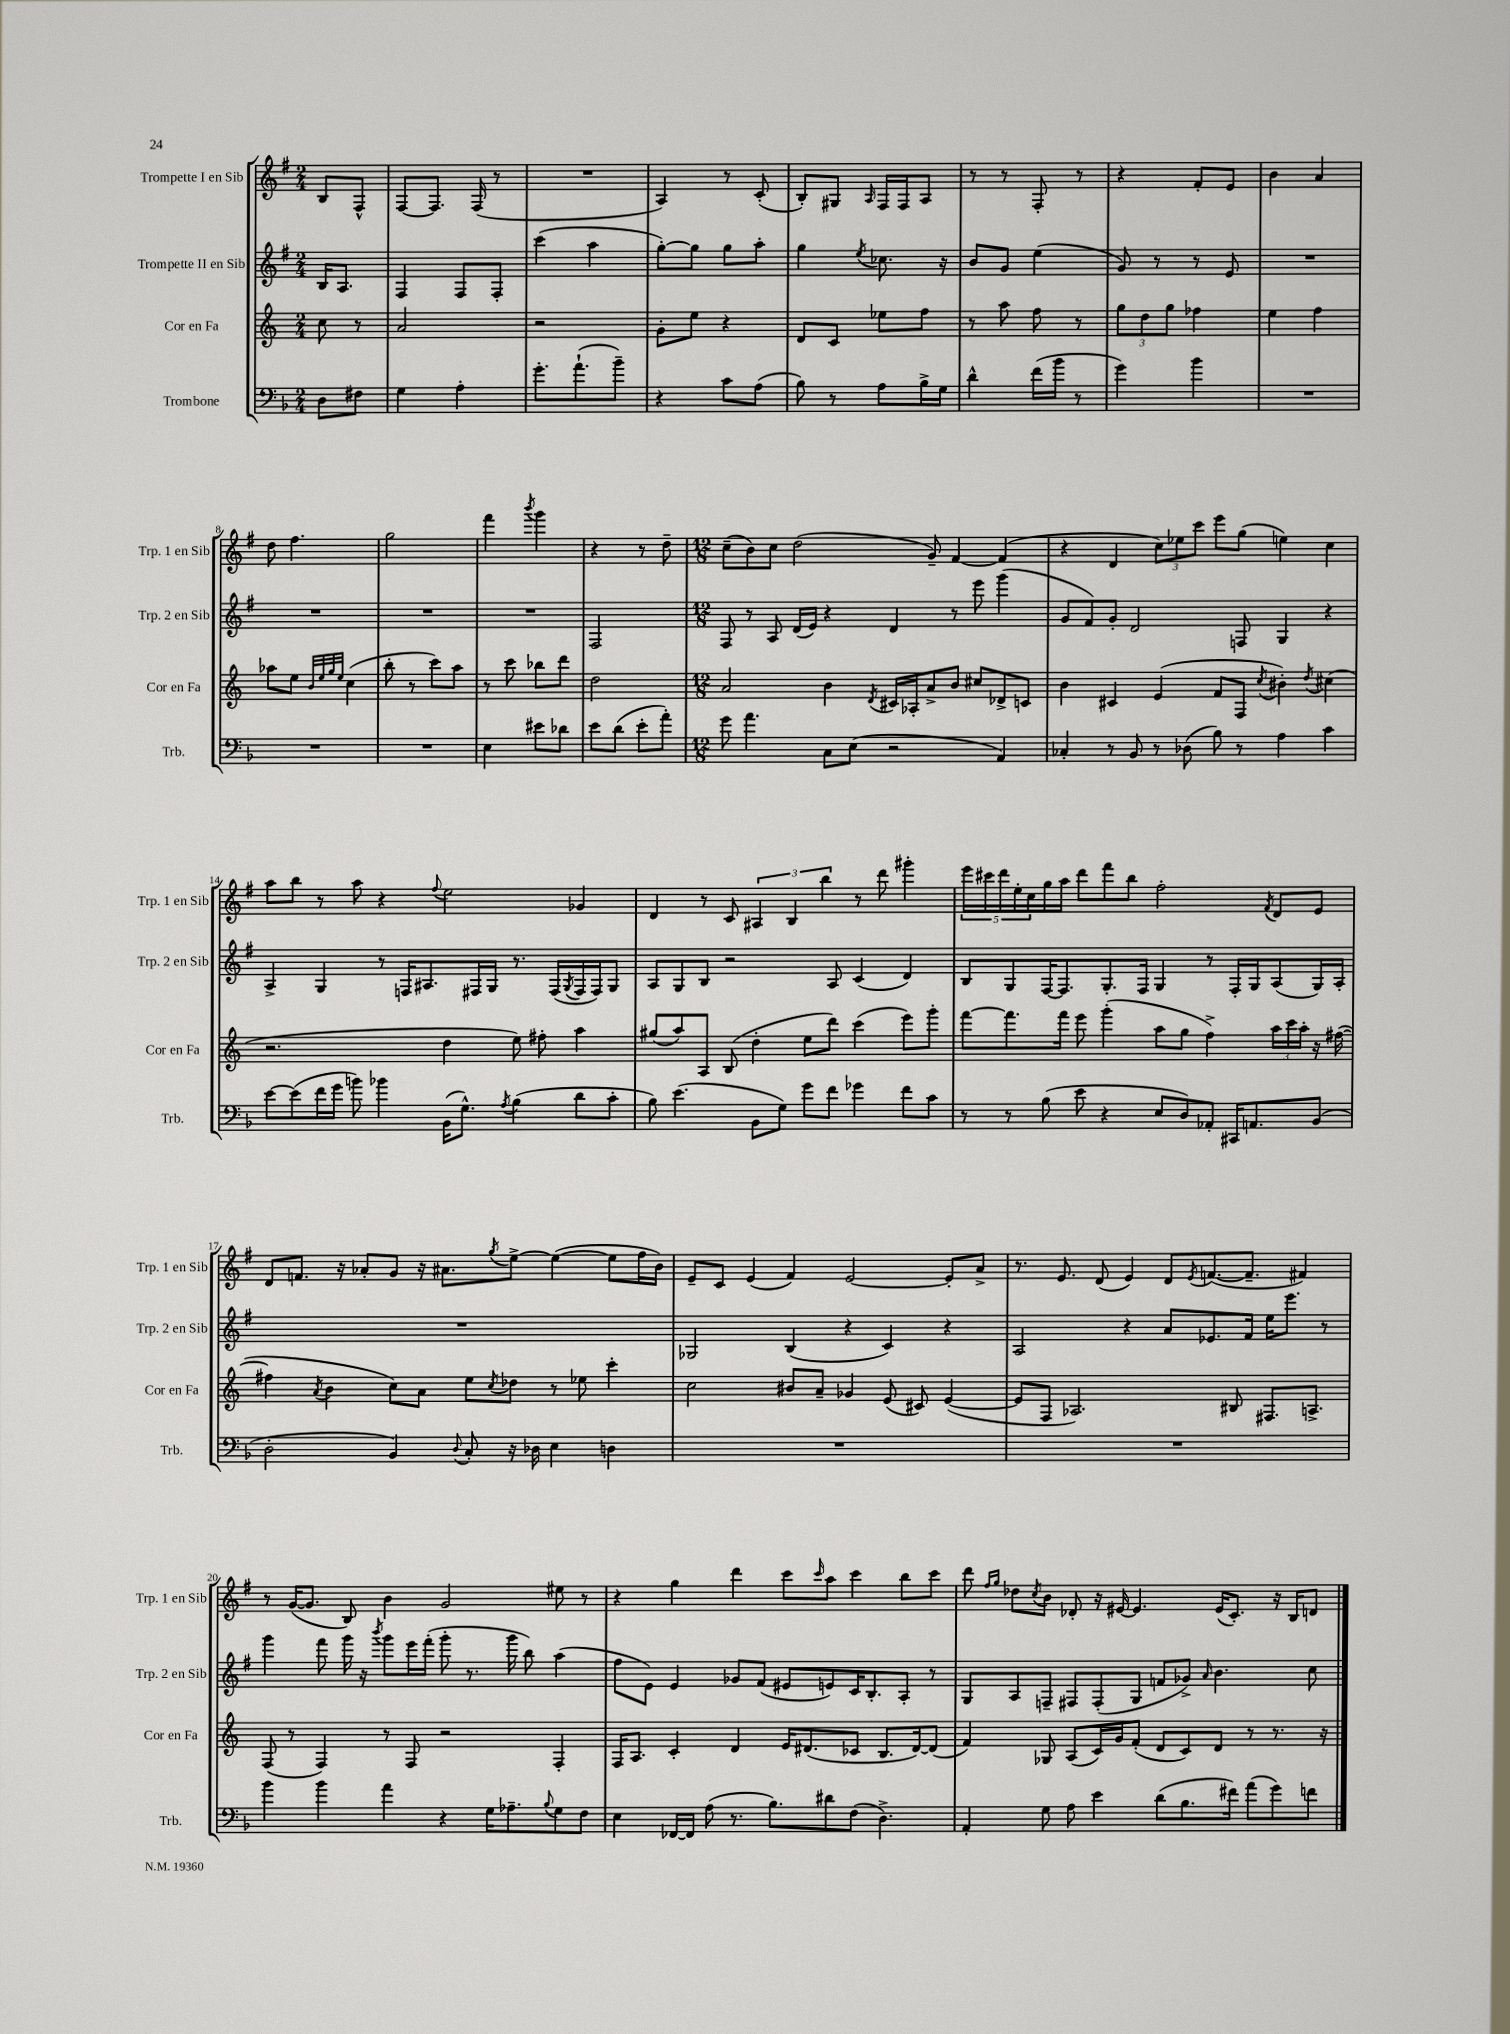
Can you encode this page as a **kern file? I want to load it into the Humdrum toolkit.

**kern	**kern	**kern	**kern
*staff4	*staff3	*staff2	*staff1
*clefF4	*clefG2	*clefG2	*clefG2
*k[b-]	*k[]	*k[f#]	*k[f#]
*M2/4	*M2/4	*M2/4	*M2/4
8D	8cc	16B	8B
.	.	8.A	.
8F#	8r	.	8F#^^
=	=	=	=
4G	2a	4F#	[8F#
.	.	.	8.F#]
4A'	.	8F#	.
.	.	.	(16F#
.	.	8F#'	8r
=	=	=	=
8.g'	2r	(4ccc	2r
(8.a`	.	.	.
.	.	4aa	.
8b-~)	.	.	.
=	=	=	=
4r	8g'	[8gg')	4A)
.	8ee	8gg]	.
8c	4r	8gg	8r
(8A	.	8aa'	(8c'
=	=	=	=
8B-)	8d	4gg	8B')
8r	8c	.	8G#
.	.	8qee	16qqA
8A	8ee-	8.cc-	16F#
.	.	.	16F#
16B-^	8ff	.	8A
16G	.	16r	.
=	=	=	=
4d^^	8r	8b	8r
.	8aa	8g	8r
(16f	8ff	(4ee	8F#'
16b-	.	.	.
8r	8r	.	8r
=	=	=	=
4g)	12gg	8g)	4r
.	12dd	.	.
.	.	8r	.
.	12gg	.	.
4b-	4ff-	8r	8f#'
.	.	8e	8e
=	=	=	=
2r	4ee	2r	4b
.	4ff	.	4a
=	=	=	=
2r	8aa-	2r	8dd
.	8ee	.	4.ff#
.	32qqb	.	.
.	32qqee	.	.
.	32qqgg	.	.
.	32qqee	.	.
.	(4cc	.	.
=	=	=	=
2r	8bb'	2r	2gg
.	8r	.	.
.	8ccc)	.	.
.	8aa	.	.
=	=	=	=
4E	8r	2r	4fff#
.	8ccc	.	.
.	.	.	8qbbb
8e#	8bb-	.	4ggg
8d-	8ddd	.	.
=	=	=	=
8e	2dd	2F#	4r
(8d	.	.	.
8e'	.	.	8r
8a')	.	.	8dd~
=	=	=	=
*M12/8	*M12/8	*M12/8	*M12/8
8g	2a	8F#	(8cc~
4.a	.	8r	8b)
.	.	8A	8cc
.	.	(16d	(2dd
.	.	16e)	.
8C	4b	4r	.
(8E	.	.	.
.	8qd	.	.
2r	16c#	4d	.
.	16A-'	.	.
.	8a^	.	8g~)
.	8b	8r	[4f#
.	8cc#	8eee	.
4AA)	8d-^	(4ggg	(4f#]
.	8c	.	.
=	=	=	=
4C-'	4b	8g	4r
.	.	8f#)	.
8r	4c#	8g'	4d
8BB-	.	2d	.
8r	(4e	.	12cc)
.	.	.	12ee-
(8D-	.	.	.
.	.	.	12ccc
8B-)	8f	.	8eee
8r	8F	8F	(8gg
.	8qcc	.	.
4A	4b#')	4G	4ee)
.	8qdd	.	.
4c	(4cc#	4r	4cc
=	=	=	=
[8e	2.r	4A^	8aa
(8e]	.	.	8bb
16f	.	4G	8r
16g	.	.	.
8b)	.	.	8aa
4b-	.	8r	4r
.	.	16F	.
.	.	8.A#	.
.	.	.	8qqff#
(16BB-	4dd	.	2ee
8.G^^)	.	.	.
.	.	16F#	.
.	.	16G	.
8qA	.	.	.
(4B-	8ee)	8.r	.
.	8ff#'	.	.
.	.	(16F#	.
.	.	8qG	.
8d	4aa	16F#	4g-
.	.	16F#)	.
8c'	.	8G	.
=	=	=	=
8B-)	(8gg#	8A	4d
(4.e	8aa)	8G	.
.	8A	8B	8r
.	(8B	2r	8c
8BB-	4dd'	.	6A#
8G)	.	.	.
.	.	.	6B
8g	8ee	.	.
.	.	.	6bb
8f	8ddd)	8A	.
4g-	(4ccc	(4c	8r
.	.	.	8ddd
8f	8eee)	4d)	4ggg#'
8c	8ggg'	.	.
=	=	=	=
8r	[8fff	8B	20eee
.	.	.	20ccc#
.	.	.	20ddd
8r	8.fff]	8G	.
.	.	.	20ee'
.	.	.	20cc
(8B-	.	[16F#	16gg
.	16fff	8.F#]	16aa
8e	8eee	.	8ddd
4r	(4ggg'	8.G'	8fff#
.	.	.	8bb
.	.	16F#	.
8E	8aa	4G	2ff#'
8D)	8gg	.	.
8AA-'	4ff^)	8r	.
16CC#	.	16F#'	.
8.AA	.	16G	.
.	.	.	8qf#
.	24aa	(8A	8d
.	24ccc	.	.
.	24aa'	.	.
(8BB-	16r	16G)	8e
.	([16ff#	16A'	.
=	=	=	=
2D'	4ff#]	1.r	8d
.	.	.	8.f
.	8qa	.	.
.	4b	.	.
.	.	.	16r
.	.	.	8a-'
4BB-)	8cc)	.	8g
.	8a	.	16r
.	.	.	8.a#
8qqD	.	.	.
8C'	8ee	.	.
.	8qcc	.	8qgg
16r	8dd-	.	[8ee^
16D-	.	.	.
4E	8r	.	(4ee_
.	8ee-	.	.
4D	4ccc'	.	8ee]
.	.	.	16ff#
.	.	.	16b)
=	=	=	=
1.r	2cc	2G-	8e~
.	.	.	8c
.	.	.	(4e
.	8b#	(4B	4f#)
.	8a~	.	.
.	4g-	4r	[2e
.	(8e	4c)	.
.	8c#)	.	.
.	([4e	4r	8e']
.	.	.	8a^
=	=	=	=
1.r	8e]	2A	8.r
.	8F	.	.
.	.	.	8.e
.	2.A-)	.	.
.	.	.	(8d
.	.	4r	4e)
.	.	8a	8d
.	.	.	8qe
.	.	8.e-	([8.f
.	8B#	.	.
.	.	16f#	8.f~]
.	8.F#	16ee	.
.	.	8.eee	.
.	.	.	4f#)
.	8.A^	.	.
.	.	8r	.
=	=	=	=
4b-	(8F	4ggg	8r
.	8r	.	([16g
.	.	.	8.g]
4b-	4F)	8fff#	.
.	.	16ggg	8B)
.	.	16r	.
.	.	8qbbb	.
4a	8r	8ggg	4b
.	8F	16eee	.
.	.	(16fff#'	.
4r	2r	8ggg'	2g
.	.	8.r	.
16G	.	.	.
8.A-~	.	16ggg	.
.	.	8bb)	.
8qqB-	.	.	.
8G	4F'	(4aa	8ee#
8F	.	.	8r
=	=	=	=
4E	16F	8ff#	4r
.	8.A	.	.
.	.	8e)	.
[16FF-	4c'	4e	4gg
16FF-]	.	.	.
(8A	.	.	.
8.r	4d	8g-	4ddd
.	.	(8f#	.
8.B-)	.	.	.
.	16e	8e#	8ccc
.	(8.d#	.	.
.	.	.	16qqccc
8d#	.	8e)	8aa
(8F	8c-	16c	4ccc
.	.	8.B'	.
4.D^)	8.B	.	.
.	.	8A'	8bb
.	[16d#)	.	.
.	(8d#]	8r	8ccc
=	=	=	=
4AA'	4f)	8G	8ddd
.	.	.	16qqff#
.	.	.	16qqgg
.	.	8A	8dd-
.	.	.	8qcc
8G	8G-	8F~	8b
8A	(8A	8F#	8d-'
4e	16c)	(8F#'	16r
.	16g	.	[16e#
.	(8f'	8G	4.e#]
(8d	8d	8f	.
8.B-	8c)	8g-^)	.
.	.	16qqa	.
.	8d	4.b	(16e#
16f#)	.	.	8.c')
(8a	8r	.	.
8g)	8.r	.	16r
.	.	.	16B
8f	.	8cc	8d
.	16r	.	.
==	==	==	==
*-	*-	*-	*-
